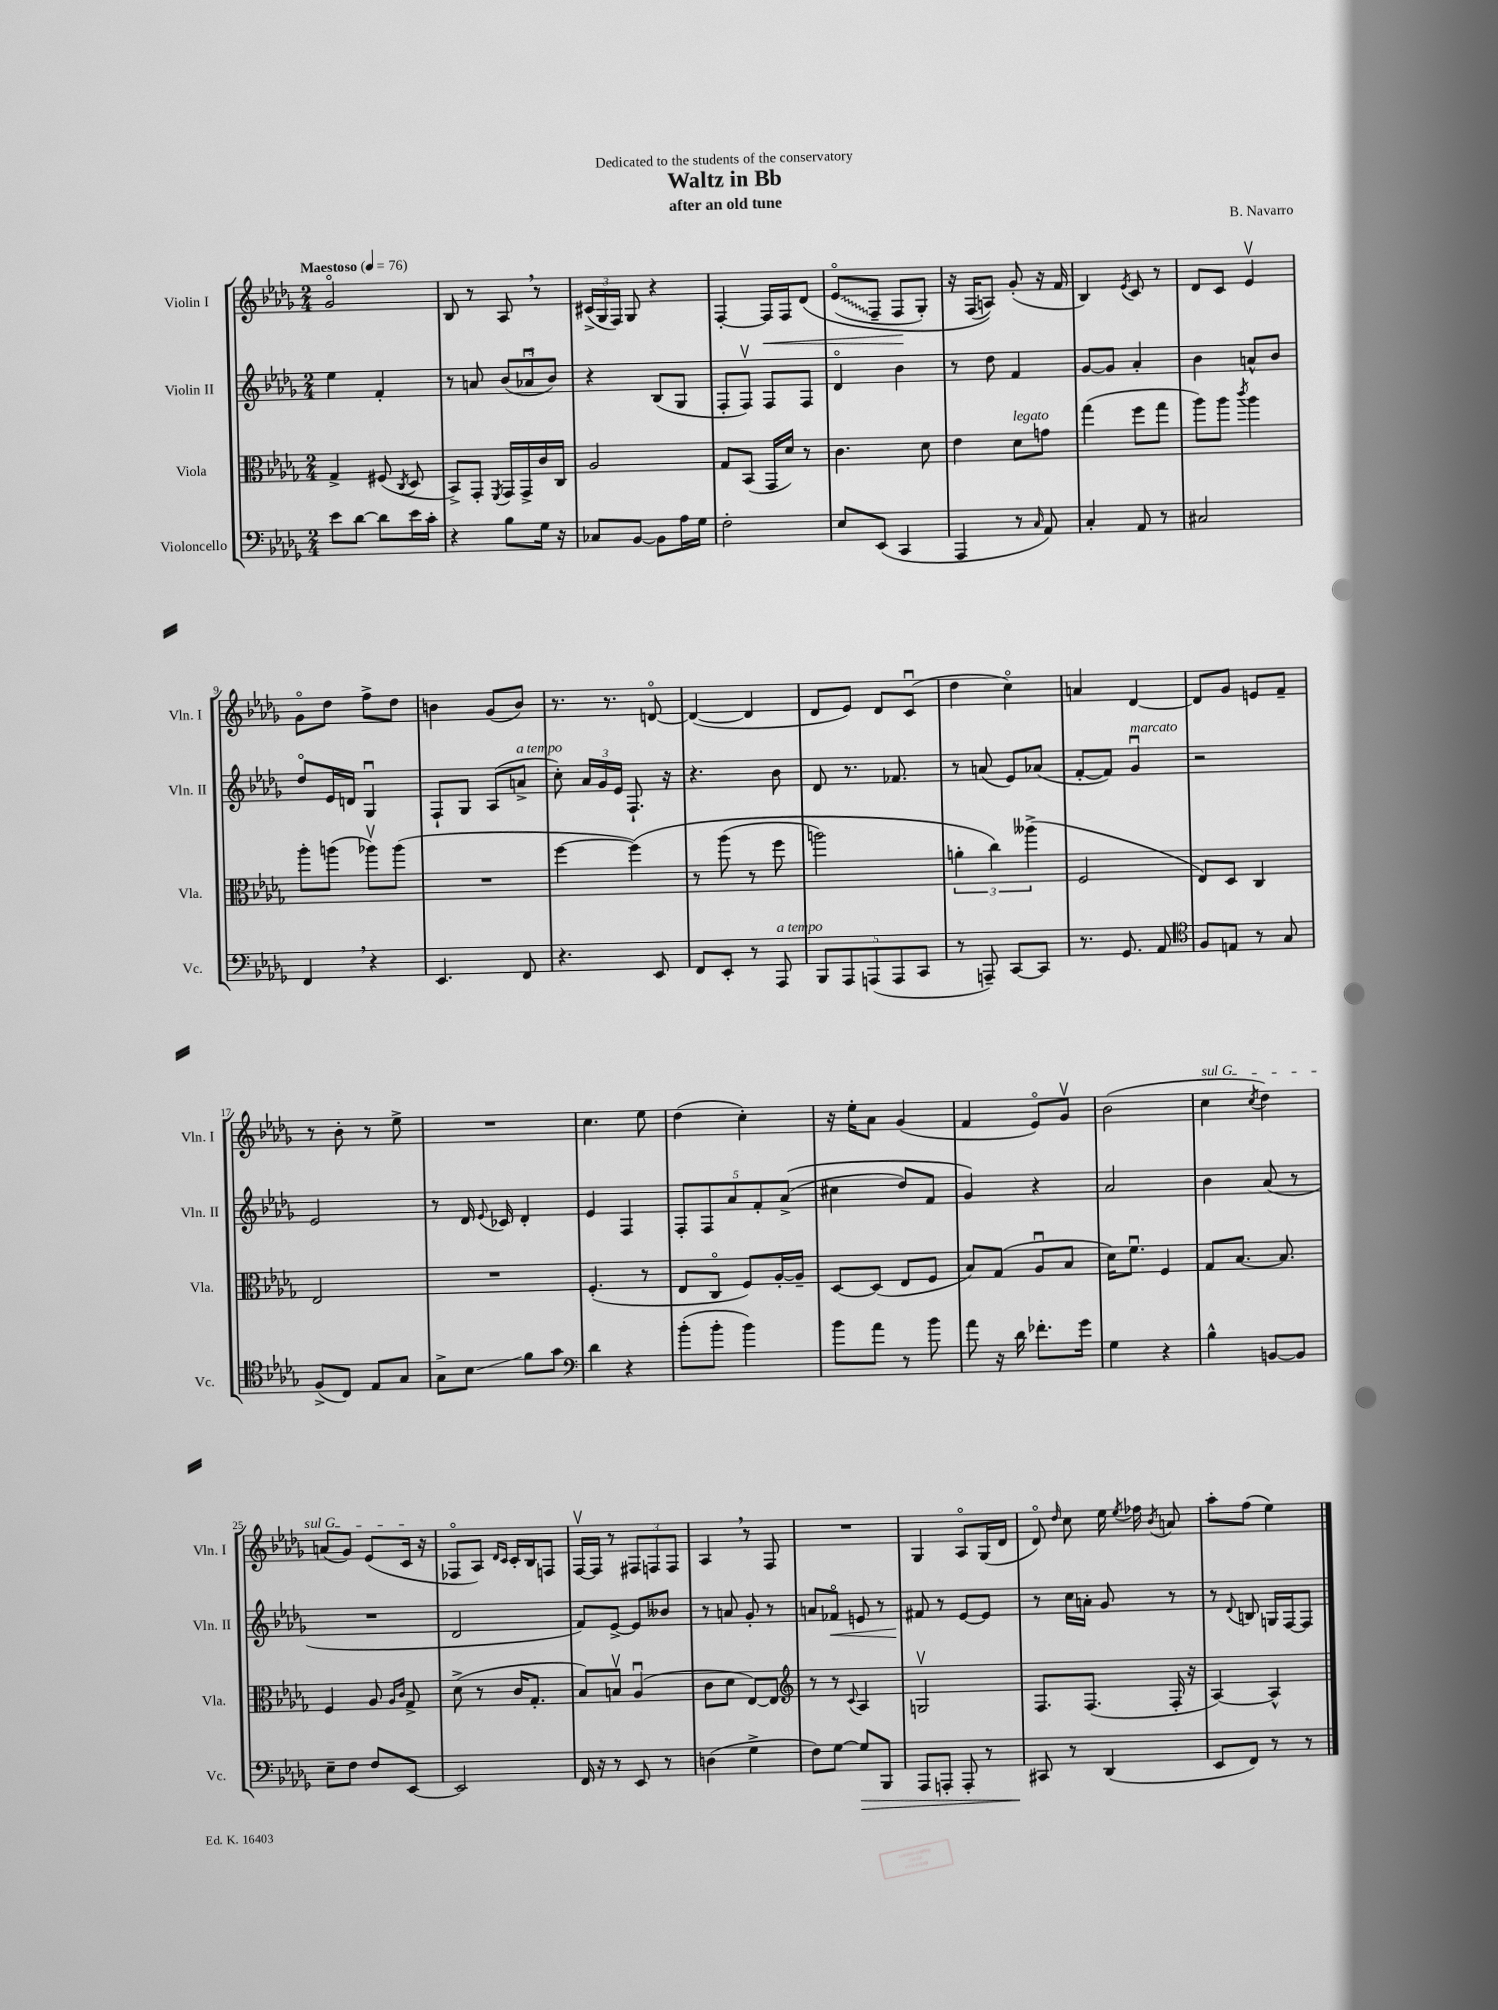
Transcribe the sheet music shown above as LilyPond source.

\header { title = "Waltz in Bb" composer = "B. Navarro" subtitle = "after an old tune" dedication = "Dedicated to the students of the conservatory" }
<<
\new StaffGroup <<
\new Staff = "s0" \with { instrumentName = "Violin I" shortInstrumentName = "Vln. I" } {
    \clef treble \key des \major \numericTimeSignature \time 2/4 \tempo "Maestoso" 4 = 76
    \autoBeamOff ges'2\flageolet |
    bes8 r8 aes8 \breathe r8 |
    \tuplet 3/2 { cis'16[->( ges16 f16]) } ges8 r4 |
    f4~-. f16[\< f16 des'8]\( |
    \once \override Glissando.style = #'zigzag ees'8[\flageolet\glissando( f8]-- f8[\! ges8]-.) |
    r16 f16[( a8])\) ges'8-.( r16 f'16 |
    bes4) \acciaccatura { ees'8 } c'8 r8 |
    des'8[ c'8] ees'4\upbow |
    ges'8[\flageolet des''8] f''8[-> des''8] |
    b'4 ges'8[( b'8]) |
    r8. r8. d'8~\flageolet |
    d'4~( d'4 |
    des'8[ ees'8]) des'8[ c'8]\downbow( |
    des''4 c''4\flageolet) |
    a'4 des'4~ |
    des'8[ ges'8] e'8[ f'8]-- |
    r8 bes'8-. r8 ees''8-> |
    R2 |
    c''4. ees''8 |
    des''4( c''4-.) |
    r16 ees''16[-. aes'8] ges'4( |
    f'4 ees'8[\flageolet) ges'8]\upbow |
    bes'2( |
    \once \override TextSpanner.bound-details.left.text = \markup { \italic "sul G" } c''4\startTextSpan \acciaccatura { c''8 } des''4) |
    a'8[( ges'8]) ees'8[( c'16]\stopTextSpan r16 |
    fes8[\flageolet aes8]) \grace { des'16[ c'16] } c'16[-. bes16 f8] |
    f16[~\upbow f16] r8 \tuplet 3/2 { fis8[ f8 f8] } |
    aes4 \breathe r8 f8 |
    R2 |
    ges4 aes8[\flageolet ges16( des'16] |
    des'8\flageolet) \grace { des''16 } c''8 ees''16 \acciaccatura { ees''8 } fes''16 \acciaccatura { bes'8 } a'8 |
    aes''8[-. f''8]( ees''4) \bar "|." |
}
\new Staff = "s1" \with { instrumentName = "Violin II" shortInstrumentName = "Vln. II" } {
    \clef treble \key des \major \numericTimeSignature \time 2/4
    \autoBeamOff ees''4 f'4-. |
    r8 a'8 \tuplet 3/2 { bes'8[( aes'8\downbow bes'8]) } |
    r4 bes8[( ges8] |
    f8[-. f8]\upbow) f8[ f8] |
    des'4\flageolet bes'4 |
    r8 des''8 f'4 |
    ges'8[~ ges'8] aes'4-. |
    bes'4 a'8[-^ bes'8] |
    des''8[\flageolet ees'16 d'16] ges4\downbow |
    f8[-! ges8] aes8[( a'8]->^\markup { \italic "a tempo" } |
    c''8-.) \tuplet 3/2 { aes'16[ ges'16 ees'16] } f8.-! r16 |
    r4. bes'8 |
    des'8 r8. fes'8. |
    r8 a'8( ees'8[) aes'8]( |
    f'8[~-. f'8]) ges'4\downbow^\markup { \italic "marcato" } |
    r2 |
    ees'2 |
    r8 des'16 \appoggiatura { ees'8 } ces'16 des'4-. |
    ees'4 f4 |
    \tuplet 5/4 { f8[-. f8 aes'8 f'8-. aes'8]->(\( } |
    cis''4 des''8[) f'8] |
    ges'4\) r4 |
    aes'2 |
    bes'4 aes'8( r8 |
    R2 |
    des'2 |
    f'8[) ees'8]~-> ees'8[ beses'8] |
    r8 a'8 ges'8-. r8 |
    a'8[ fes'8]\flageolet\< e'8 r8 |
    fis'8\! r8 ees'8[~ ees'8] |
    r8 c''16[ a'16]-. ges'8 r8 |
    r8 \appoggiatura { des'8 } b8 g16[ f16~ f8] \bar "|." |
}
\new Staff = "s2" \with { instrumentName = "Viola" shortInstrumentName = "Vla." } {
    \clef alto \key des \major \numericTimeSignature \time 2/4
    \autoBeamOff ges4-> fis8( \acciaccatura { c8 } des8 |
    bes,8[->) ges,8]-. \acciaccatura { f,8 } ges,16[ ges,16-> c'16 c16] |
    aes2 |
    ges8[ bes,8]( ges,16[ des'16]) r8 |
    c'4. des'8 |
    ees'4 des'8[^\markup { \italic "legato" } g'8] |
    ges''4( f''8[ ges''8] |
    aes''8[) aes''8] \acciaccatura { c'''8 } aes''4 |
    aes''8[-. a''8]( aes''8[\upbow) aes''8]( |
    R2 |
    f''4~ f''4)\( |
    r8 aes''8( r8 f''8 |
    a''2) |
    \tuplet 3/2 { a'4-. c''4\) aeses''4->( } |
    f2 |
    ees8[) des8] c4 |
    ees2 |
    R2 |
    f4.-.( r8 |
    ees8[ c8]\flageolet f8[) aes16~-. aes16]-- |
    des8[~ des8]( ees8[ f8] |
    bes8[) ges8]( aes8[\downbow bes8] |
    des'16[) f'8.]\downbow f4 |
    ges8[ bes8.]~ bes8. |
    f4 aes8 \grace { aes16[ c'16] } ges8-> |
    des'8->( r8 c'16[ ges8.]-. |
    bes8[) b8]\upbow aes4\downbow( |
    c'8[ des'8] ees8[~) ees8] |
    \clef treble r8 r8 \appoggiatura { c'8 } aes4 |
    g2\upbow |
    f8.[ f8.]( f16-. r16 |
    aes4~) aes4-^ \bar "|." |
}
\new Staff = "s3" \with { instrumentName = "Violoncello" shortInstrumentName = "Vc." } {
    \clef bass \key des \major \numericTimeSignature \time 2/4
    \autoBeamOff ees'8[ des'8]~ des'8[ ees'16 c'16]-. |
    r4 bes8[ ges16] r16 |
    ces8[ bes,8]~ bes,8[ aes16 ges16] |
    f2-. |
    ees8[ ees,8]( c,4 |
    aes,,4 r8 \grace { c16 } aes,8) |
    c4-. aes,8 r8 |
    cis2 |
    f,4 \breathe r4 |
    ees,4. f,8 |
    r4. ees,8 |
    f,8[ ees,8]-. r8 aes,,8^\markup { \italic "a tempo" } |
    \tuplet 5/4 { bes,,8[ aes,,8 a,,8( a,,8 c,8] } |
    r8 a,,8--) c,8[~ c,8] |
    r8. ges,8. aes,8 |
    \clef tenor f8[ e8] r8 ges8 |
    f8[->( c8]) ees8[ ges8] |
    ges8[-> bes8]\glissando f'8[ ges'8] |
    \clef bass des'4 r4 |
    bes'8[-.( bes'8]-. bes'4) |
    bes'8[ aes'8] r8 bes'8 |
    aes'8 r16 des'16 fes'8.[-. ges'16] |
    ges4 r4 |
    bes4-^ b,8[~ b,8] |
    ees8[-- f8] f8[ ees,8]~ |
    ees,2 |
    f,16 r16 r8 ees,8 r8 |
    d4( ges4-> |
    f8[) ges8]~ ges8[\> bes,,8] |
    aes,,8[ a,,8]-. a,,8-. r8 |
    cis,8\! r8 des,4( |
    ees,8[ f,8]) r8 r8 \bar "|." |
}
>>
>>
